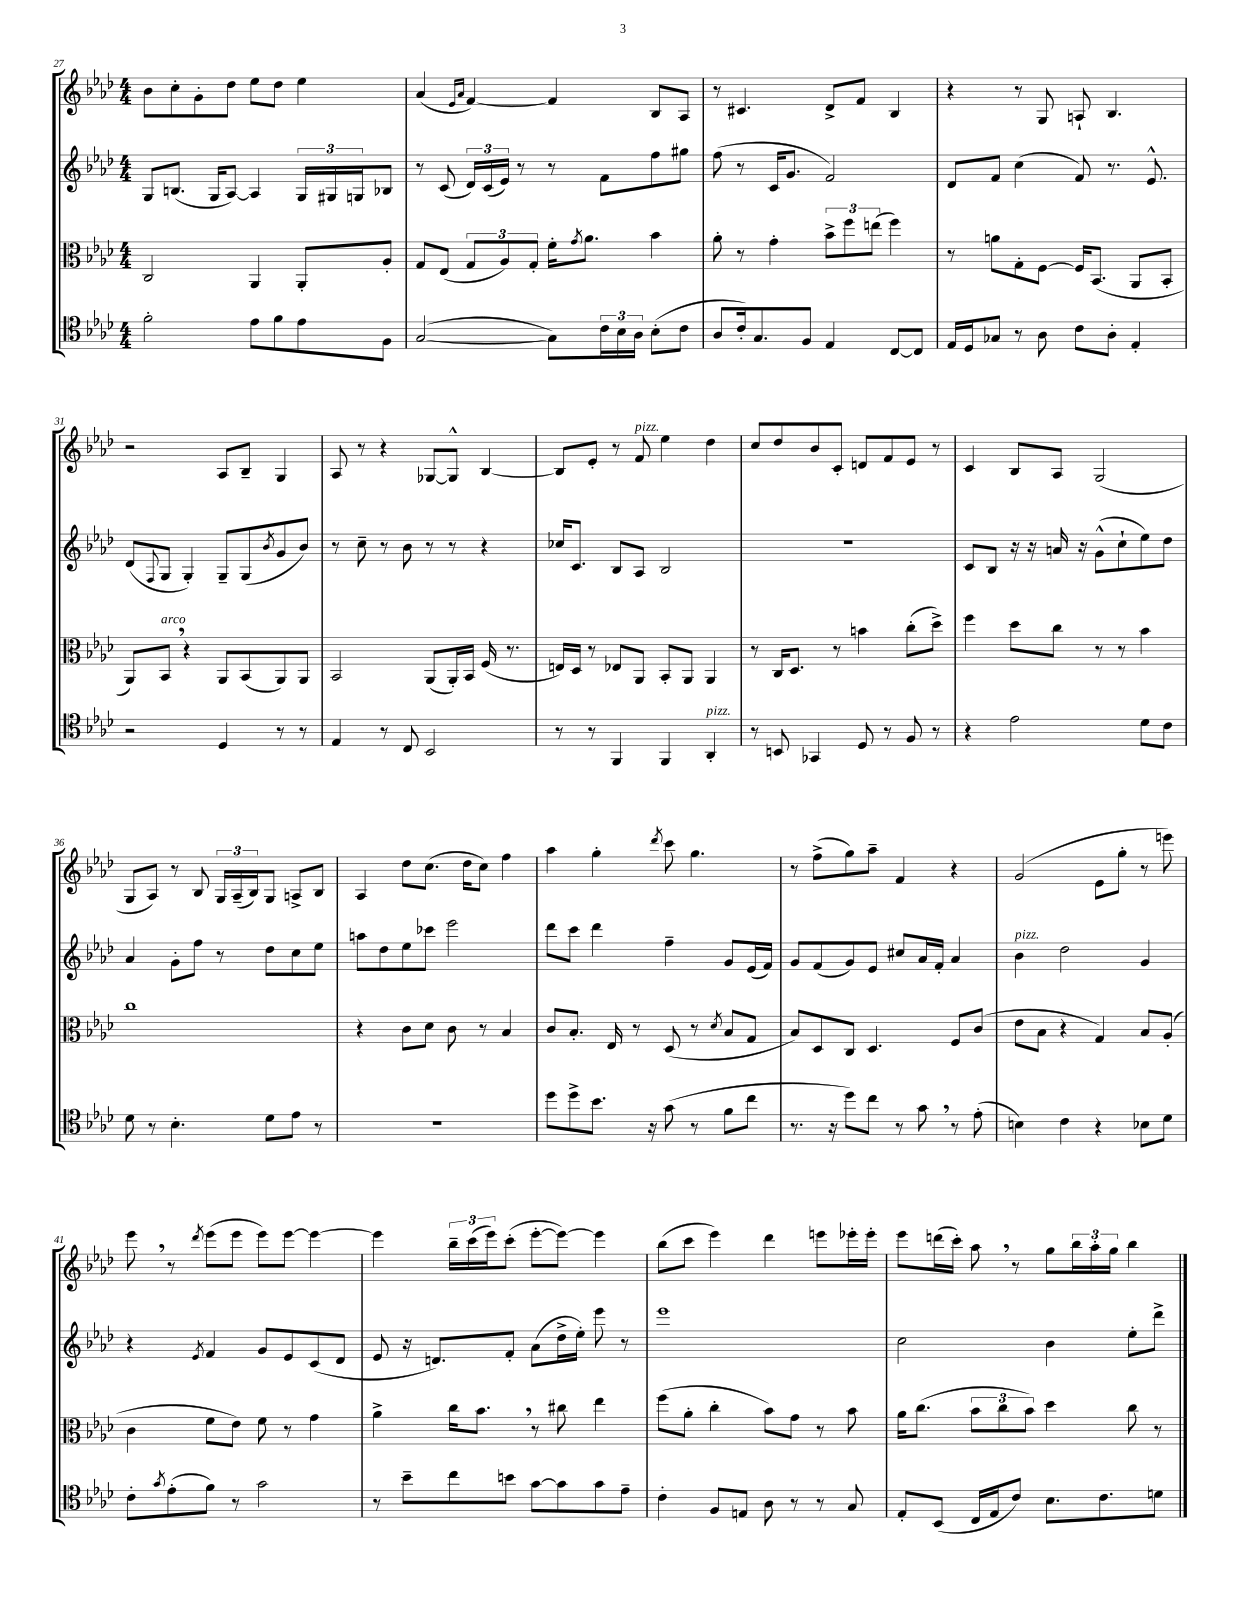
<<
\new StaffGroup <<
\new Staff = "s0" {
    \clef treble \key aes \major \numericTimeSignature \time 4/4
    bes'8 c''8-. g'8-. des''8 ees''8 des''8 ees''4 |
    aes'4( \grace { ees'16 aes'16 } f'4~) f'4 bes8 aes8 |
    r8 cis'4. des'8-> f'8 bes4 |
    r4 r8 g8 a8-! bes4. |
    r2 aes8 bes8-- g4 |
    aes8 r8 r4 ges8~ ges8-^ bes4~ |
    bes8 ees'8-. r8 f'8^\markup { \italic "pizz." } ees''4 des''4 |
    c''8 des''8 bes'8 c'8-. d'8 f'8 ees'8 r8 |
    c'4 bes8 aes8 g2( |
    g8 aes8) r8 bes8 \tuplet 3/2 { g16 aes16--( bes16) } g8 a8-> bes8 |
    aes4 des''8 c''8.( des''16 c''8) f''4 |
    aes''4 g''4-. \acciaccatura { des'''8 } c'''8 g''4. |
    r8 f''8->( g''8) aes''8-- f'4 r4 |
    g'2( ees'8 g''8-. r8 e'''8) |
    ees'''8 \breathe r8 \acciaccatura { des'''8 } ees'''8( ees'''8 ees'''8) ees'''8~ ees'''4~ |
    ees'''4 \tuplet 3/2 { bes''16-- c'''16( ees'''16) } c'''8-.( ees'''8~-. ees'''8~) ees'''4 |
    bes''8( c'''8 ees'''4) des'''4 e'''8 ees'''16-. ees'''16-. |
    ees'''8 d'''16( c'''16-.) aes''8 \breathe r8 g''8 \tuplet 3/2 { bes''16 aes''16-. g''16 } bes''4 \bar "|." |
}
\new Staff = "s1" {
    \clef treble \key aes \major \numericTimeSignature \time 4/4
    g8 b8.( g16 aes8~) aes4 \tuplet 3/2 { g16 gis16 g16 } bes8 |
    r8 c'8( \tuplet 3/2 { des'16) c'16( ees'16) } r8 r8 f'8 f''8 gis''8 |
    f''8( r8 c'16 g'8. f'2) |
    des'8 f'8 c''4( f'8) r8. ees'8.-^ |
    des'8( \appoggiatura { f8 } g8 g4-.) g8-- g8( \acciaccatura { bes'8 } g'8 bes'8) |
    r8 c''8-- r8 bes'8 r8 r8 r4 |
    ces''16 c'8. bes8 aes8 bes2 |
    R1 |
    c'8 bes8 r16 r16 a'16 r16 g'8-^( c''8-! ees''8) des''8 |
    aes'4 g'8-. f''8 r8 des''8 c''8 ees''8 |
    a''8 des''8 ees''8 ces'''8 ees'''2 |
    des'''8 c'''8 des'''4 f''4-- g'8 ees'16( f'16) |
    g'8 f'8( g'8) ees'8 cis''8 aes'16 f'16-. aes'4 |
    bes'4^\markup { \italic "pizz." } des''2 g'4 |
    r4 \acciaccatura { ees'8 } f'4 g'8 ees'8 c'8( des'8 |
    ees'8 r16 d'8.) f'8-. aes'8( des''16-> ees''16-.) ees'''8 r8 |
    ees'''1 |
    c''2 bes'4 ees''8-. des'''8-> \bar "|." |
}
\new Staff = "s2" {
    \clef alto \key aes \major \numericTimeSignature \time 4/4
    c2 aes,4 aes,8-. aes8-. |
    g8 ees8( \tuplet 3/2 { g8 aes8) g8-. } f'16-. \acciaccatura { g'8 } aes'8. bes'4 |
    aes'8-. r8 g'4-. \tuplet 3/2 { bes'8-> f''8 e''8( } f''4) |
    r8 a'8 g8-. f8~ f16 bes,8.( aes,8 bes,8-. |
    aes,8) bes,8^\markup { \italic "arco" } \breathe r4 aes,8 bes,8( aes,8) aes,8 |
    bes,2 aes,8( aes,16-.) bes,16 f16( r8. |
    e16) des16 r8 ees8 aes,8 bes,8-. aes,8 aes,4 |
    r8 c16 des8. r8 b'4 c''8-.( des''8->) |
    f''4 des''8 c''8 r8 r8 bes'4 |
    c''1 |
    r4 c'8 des'8 c'8 r8 bes4 |
    c'8 bes8.-. ees16 r8 des8( r8 \acciaccatura { des'8 } bes8 g8 |
    bes8) des8 c8 des4. f8 c'8( |
    ees'8 bes8 r4 g4) bes8 aes8-.( |
    c'4 f'8 ees'8) f'8 r8 g'4 |
    aes'4-> c''16 bes'8. \breathe r8 cis''8 ees''4 |
    f''8( aes'8-. c''4-. bes'8) g'8 r8 bes'8 |
    aes'16 c''8.( \tuplet 3/2 { bes'8 c''8 bes'8) } des''4 c''8 r8 \bar "|." |
}
\new Staff = "s3" {
    \clef tenor \key aes \major \numericTimeSignature \time 4/4
    f'2-. ees'8 f'8 ees'8 f8 |
    g2~( g8) \tuplet 3/2 { c'16 bes16 aes16 } bes8-.( c'8 |
    aes8 c'16-.) g8. f8 ees4 c8~ c8 |
    ees16 des16 ges8 r8 aes8 c'8 aes8-. ees4-. |
    r2 des4 r8 r8 |
    ees4 r8 c8 bes,2 |
    r8 r8 f,4 f,4 aes,4-.^\markup { \italic "pizz." } |
    r8 b,8 ges,4 des8 r8 f8 r8 |
    r4 ees'2 des'8 c'8 |
    des'8 r8 bes4.-. des'8 ees'8 r8 |
    R1 |
    des''8 des''8-> bes'8. r16 g'8( r8 f'8 c''8 |
    r8. r16 des''8) c''8 r8 g'8 \breathe r8 ees'8-.( |
    b4) c'4 r4 bes8 des'8 |
    c'8-. \acciaccatura { g'8 } ees'8-.( f'8) r8 g'2 |
    r8 bes'8-- c''8 b'8 g'8~ g'8 g'8 ees'8-- |
    c'4-. f8 e8 aes8 r8 r8 g8 |
    ees8-. bes,8( c16 ees16 c'8) bes8. c'8. d'8 \bar "|." |
}
>>
>>
\layout { \context { \Score currentBarNumber = #27 } }
